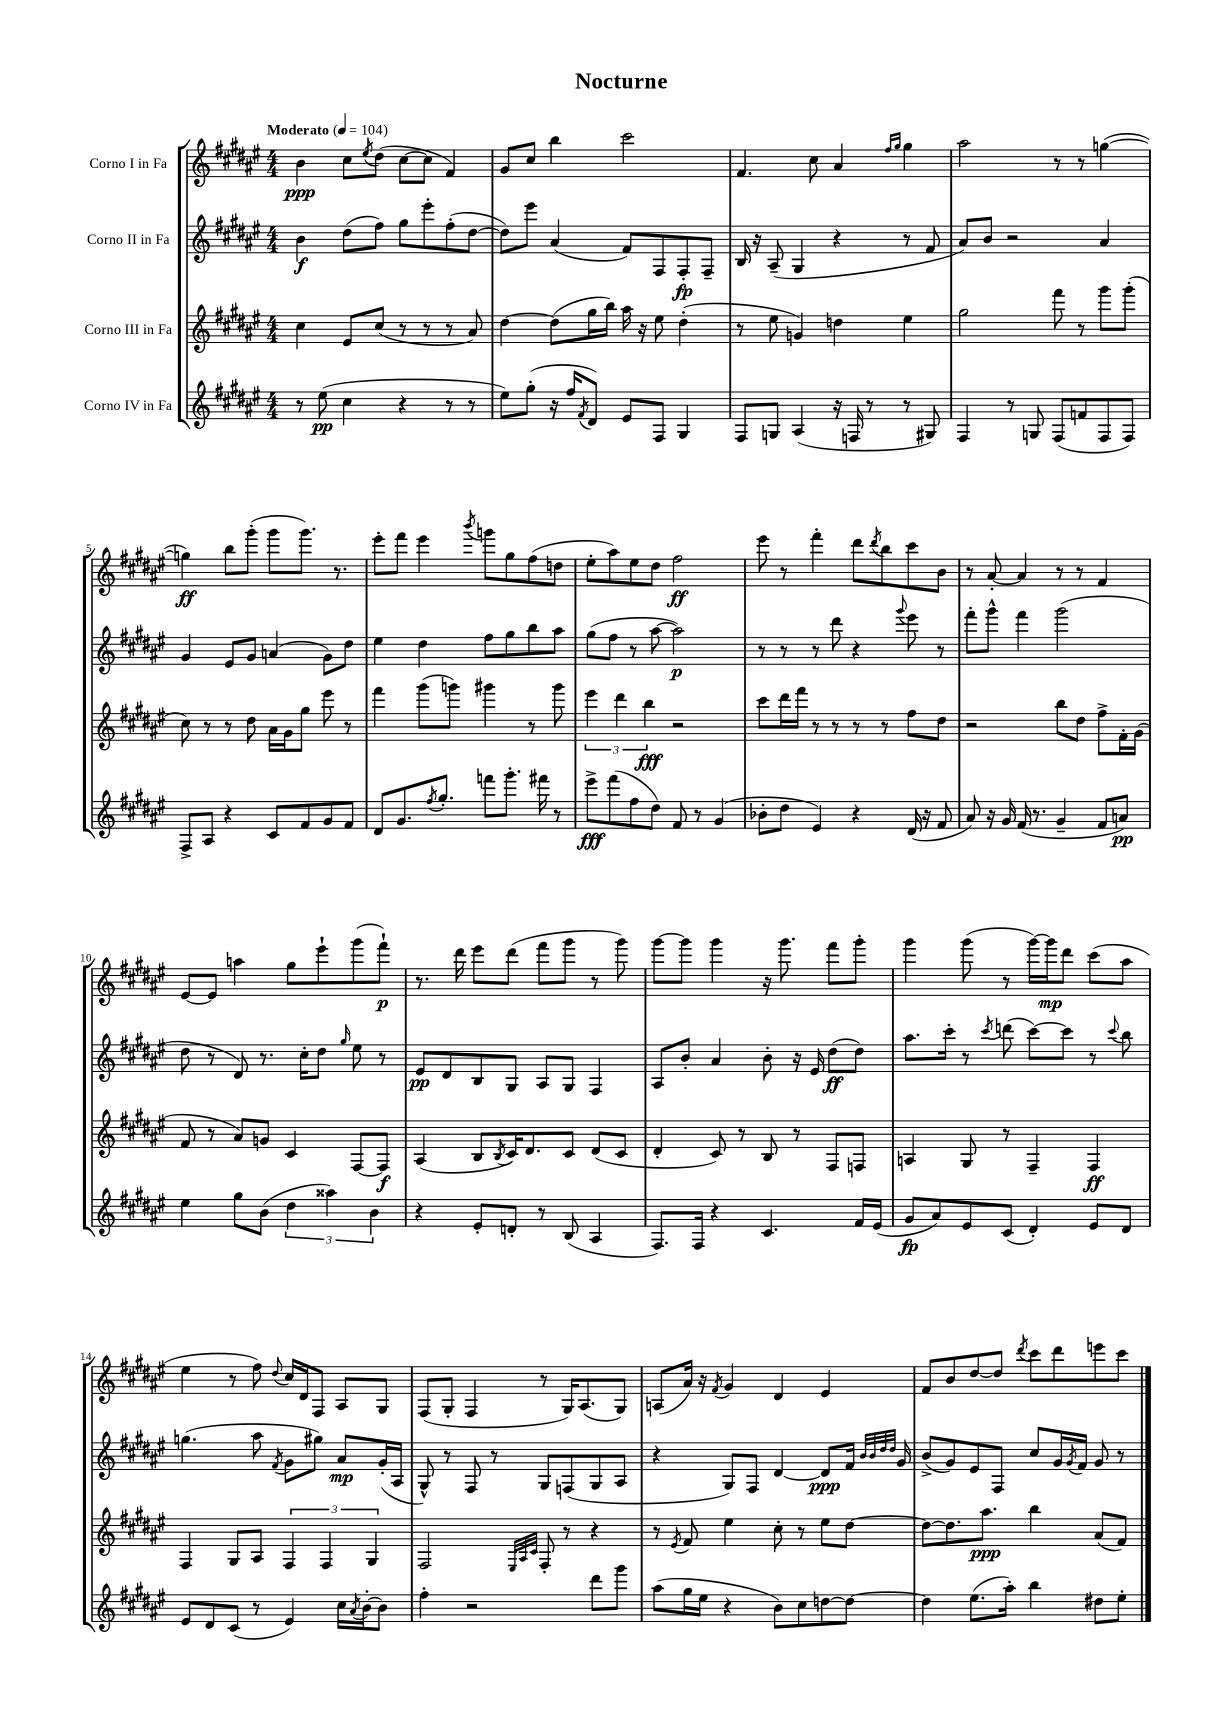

**kern	**kern	**kern	**kern
*staff4	*staff3	*staff2	*staff1
*clefG2	*clefG2	*clefG2	*clefG2
*k[f#c#g#d#a#e#]	*k[f#c#g#d#a#e#]	*k[f#c#g#d#a#e#]	*k[f#c#g#d#a#e#]
*M4/4	*M4/4	*M4/4	*M4/4
*MM104	*MM104	*MM104	*MM104
8r	4cc#	4b	4b
(8ee#	.	.	.
4cc#	8e#	(8dd#	8cc#
.	.	.	8qee#
.	(8cc#	8ff#)	(8dd#
4r	8r	8gg#	[8cc#
.	8r	8eee#'	8cc#]
8r	8r	(8ff#'	4f#)
8r	8a#)	[8dd#	.
=	=	=	=
8ee#)	[4dd#	8dd#])	8g#
(8gg#'	.	8eee#	8cc#
16r	(8dd#]	(4a#	4bb
16ff#	.	.	.
8qf#	.	.	.
8d#)	16gg#	.	.
.	16bb)	.	.
8e#	16aa#	8f#)	2ccc#
.	16r	.	.
8F#	8ee#	8F#	.
4G#	(4dd#'	8F#'	.
.	.	8F#~	.
=	=	=	=
8F#	8r	16B	4.f#
.	.	16r	.
8G	8ee#	(8A#~	.
(4A#	4g)	4G#	.
.	.	.	8cc#
16r	4dd	4r	4a#
16F	.	.	.
8r	.	.	.
.	.	.	16qqff#
.	.	.	16qqgg#
8r	4ee#	8r	4gg#
8G#)	.	8f#	.
=	=	=	=
4F#	2gg#	8a#)	2aa#
.	.	8b	.
8r	.	2r	.
8G	.	.	.
(8F#	8fff#	.	8r
8f	8r	.	8r
8F#	8ggg#	4a#	([4gg
8F#)	(8ggg#'	.	.
=	=	=	=
8F#^	8cc#)	4g#	4gg])
8A#	8r	.	.
4r	8r	8e#	8bb
.	8dd#	8g#	(8ggg#'
8c#	16a#	(4a	8ggg#
.	16g#	.	.
8f#	8gg#	.	8.ggg#)
8g#	8eee#	8g#)	.
.	.	.	8.r
8f#	8r	8dd#	.
=	=	=	=
8d#	4fff#	4ee#	8eee#'
8.g#	.	.	8fff#
.	(8ggg#	4dd#	4eee#
8qff#	.	.	.
8.gg#'	.	.	.
.	8ggg)	.	.
.	.	.	8qbbb
8fff	4ggg#	8ff#	8ggg
8.ggg#'	.	8gg#	8gg#
.	8r	8bb	(8ff#
16fff#	.	.	.
8r	8ggg#	8aa#	8dd
=	=	=	=
8eee#^	6eee#	(8gg#	8ee#'
(8fff#	.	8ff#	8aa#)
.	6ddd#	.	.
8ff#	.	8r	8ee#
.	6bb	.	.
8dd#)	.	[8aa#	8dd#
8f#	2r	2aa#])	2ff#
8r	.	.	.
(4g#	.	.	.
=	=	=	=
8b-'	8ccc#	8r	8eee#
8dd#	16ddd#	8r	8r
.	16fff#	.	.
4e#)	8r	8r	4fff#'
.	8r	8ddd#	.
4r	8r	4r	8ddd#
.	.	.	8qddd#
.	8r	.	8bb
.	.	8qqggg#	.
(16d#	8ff#	8eee#	8ccc#
16r	.	.	.
8f#	8dd#	8r	8b
=	=	=	=
8a#)	2r	8fff#'	8r
16r	.	8ggg#^^	[8a#'
16g#	.	.	.
(16f#	.	4fff#	4a#]
8.r	.	.	.
4g#~	8bb	(2ggg#	8r
.	8dd#	.	8r
8f#	8ff#^	.	4f#
8a)	16f#'	.	.
.	(16g#	.	.
=	=	=	=
4ee#	8f#	8dd#	[8e#
.	8r	8r	8e#]
8gg#	8a#)	8d#)	4aa
(8b	8g	8.r	.
6dd#	4c#	.	8gg#
.	.	16cc#'	.
.	.	8dd#	8eee#`
6aa##)	.	.	.
.	.	16qqgg#	.
.	[8F#	8ee#	(8ggg#
6b	.	.	.
.	8F#]	8r	8fff#`)
=	=	=	=
4r	(4A#	8e#	8.r
.	.	8d#	.
.	.	.	16ddd#
8e#'	8B	8B	8eee#
.	8qB	.	.
8d'	16c#)	8G#	(8ddd#
.	8.d#	.	.
8r	.	8A#	8fff#
(8B	8c#	8G#	8ggg#
4A#	(8d#	4F#	8r
.	8c#	.	8ggg#)
=	=	=	=
8.F#)	4d#'	8A#	[8ggg#
.	.	8b'	8ggg#]
16F#	.	.	.
4r	8c#)	4a#	4ggg#
.	8r	.	.
4.c#	8B	8b'	16r
.	.	.	8.ggg#
.	8r	16r	.
.	.	16e#	.
.	8F#	(8dd#	8fff#
16f#	8F	8dd#)	8ggg#'
(16e#	.	.	.
=	=	=	=
8g#	4A	8.aa#	4ggg#
8a#)	.	.	.
.	.	16ccc#'	.
8e#	8G#	8r	(8ggg#
.	.	8qccc#	.
(8c#	8r	(8ddd	8r
4d#')	4F#~	[8ccc#)	[16ggg#)
.	.	.	16ggg#]
.	.	8ccc#]	8ddd#
8e#	4F#	8r	(8ccc#
.	.	8qqccc#	.
8d#	.	8bb	8aa#
=	=	=	=
8e#	4F#	(4.gg	4ee#
8d#	.	.	.
(8c#	8G#	.	8r
8r	8A#	8aa#	8ff#)
.	.	8qf#	8qqdd#
4e#)	6F#	8g#	16cc#
.	.	.	16d#
.	.	8gg#)	8F#
.	6F#	.	.
16cc#	.	8a#	8A#
8qa#	.	.	.
[16b'	.	.	.
.	6G#	.	.
8b]	.	(16g#'	8G#
.	.	16A#	.
=	=	=	=
4ff#'	2F#	8G#^^)	(8F#
.	.	8r	8G#'
2r	.	8F#	4F#
.	.	8r	.
.	32qqE#	.	.
.	32qqA#	.	.
.	32qqc#	.	.
.	8F#'	8G#	8r
.	8r	(8F	16G#)
.	.	.	(8.A#
8ddd#	4r	8G#	.
8ggg#	.	8A#	8G#)
=	=	=	=
(8aa#	8r	4r	(8A
.	8qe#	.	.
16gg#	8f#	.	16a#)
16ee#	.	.	16r
.	.	.	8qf#
4r	4ee#	8G#)	4g#
.	.	8F#	.
8b)	8cc#'	[4d#	4d#
8cc#	8r	.	.
[8dd	8ee#	8d#]	4e#
8dd_	[8dd#	16f#	.
.	.	32qqb	.
.	.	32qqb	.
.	.	32qqdd#	.
.	.	32qqdd#	.
.	.	16g#	.
=	=	=	=
4dd]	8dd#_	(8b^	8f#
.	8.dd#]	8g#)	8b
(8.ee#	.	8e#	[8dd#
.	8.aa#	.	.
.	.	8F#	8dd#]
16aa#')	.	.	.
.	.	.	8qddd#
4bb	4bb	8cc#	8ccc#
.	.	16g#	8ddd#
.	.	8qg#	.
.	.	16f#	.
8dd#	(8a#	8g#	8eee
8ee#'	8f#)	8r	8ccc#
==	==	==	==
*-	*-	*-	*-
